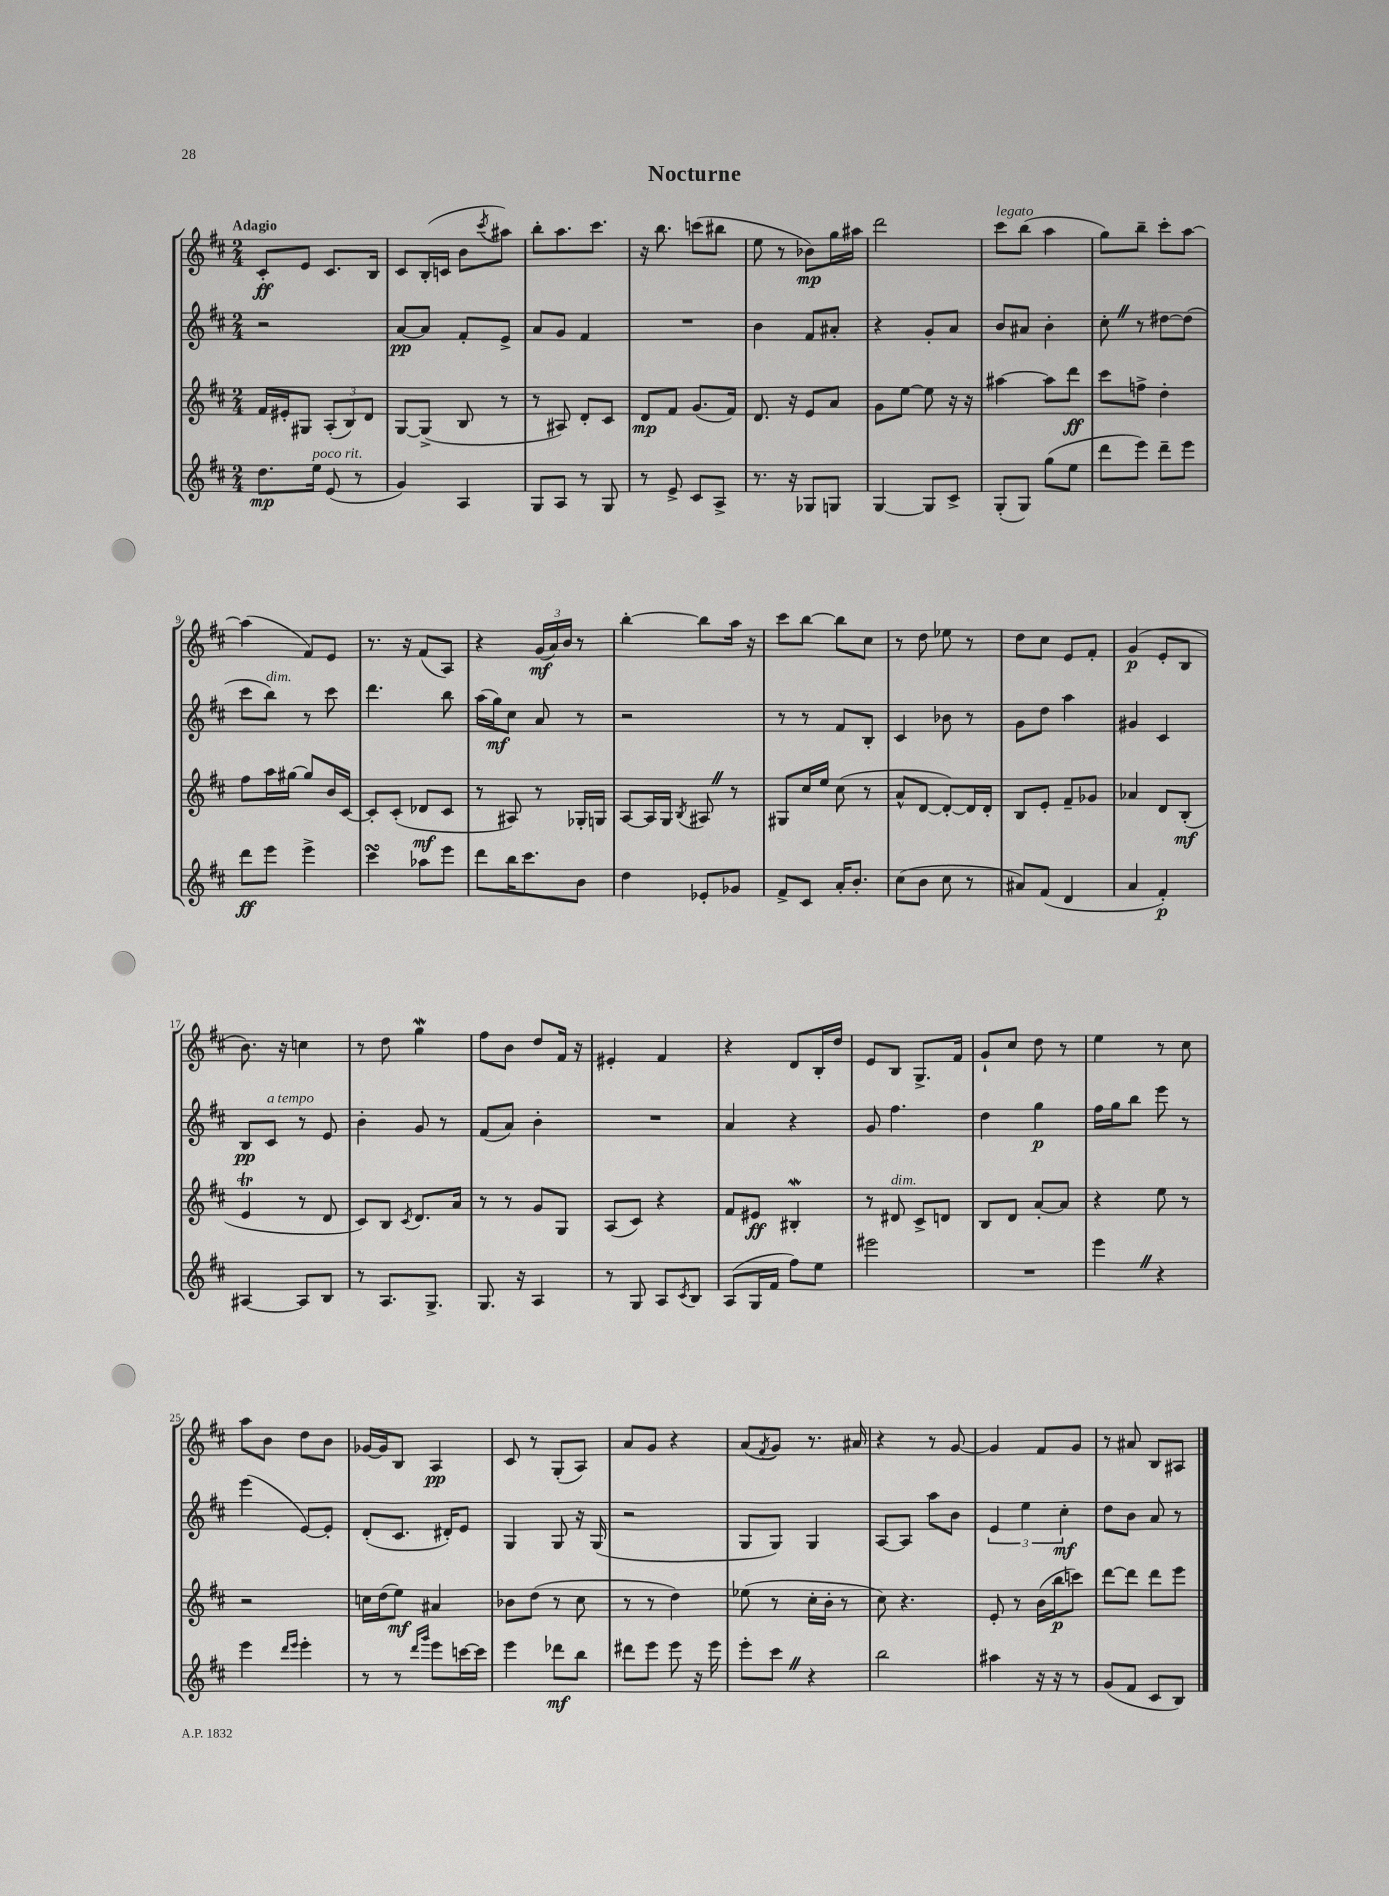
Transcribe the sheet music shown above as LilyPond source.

\header { title = "Nocturne" }
<<
\new StaffGroup <<
\new Staff = "s0" {
    \clef treble \key d \major \numericTimeSignature \time 2/4 \tempo "Adagio"
    cis'8-.\ff e'8 cis'8. b16 |
    cis'8 b16-.( c'16 b'8 \acciaccatura { cis'''8 } ais''8) |
    b''8-. a''8. cis'''8. |
    r16 b''8. c'''8( bis''8 |
    e''8 r8 bes'8\mp) g''16 ais''16 |
    d'''2 |
    cis'''8^\markup { \italic "legato" } b''8( a''4 |
    g''8) b''8-- cis'''8-. a''8~ |
    a''4( fis'8) e'8 |
    r8. r16 fis'8( a8) |
    r4 \tuplet 3/2 { g'16\mf( a'16) b'16 } r8 |
    b''4~-. b''8 a''16 r16 |
    cis'''8 b''8~ b''8 cis''8 |
    r8 d''8 ees''8 r8 |
    d''8 cis''8 e'8 fis'8-. |
    g'4\p( e'8-. b8 |
    b'8.) r16 c''4 |
    r8 d''8 g''4\mordent |
    fis''8 b'8 d''8 fis'16 r16 |
    eis'4-. fis'4 |
    r4 d'8 b16-. d''16 |
    e'8 b8 g8.-> fis'16 |
    g'8-! cis''8 d''8 r8 |
    e''4 r8 cis''8 |
    a''8 b'8 d''8 b'8 |
    ges'16~ ges'16 b8 a4\pp |
    cis'8 r8 g8-.( a8) |
    a'8 g'8 r4 |
    a'8( \acciaccatura { fis'8 } g'8) r8. ais'16 |
    r4 r8 g'8~ |
    g'4 fis'8 g'8 |
    r8 ais'8 b8 ais8 \bar "|." |
}
\new Staff = "s1" {
    \clef treble \key d \major \numericTimeSignature \time 2/4
    r2 |
    a'8~\pp a'8 fis'8-. e'8-> |
    a'8 g'8 fis'4 |
    R2 |
    b'4 fis'8 ais'8-. |
    r4 g'8-. a'8 |
    b'8 ais'8 b'4-. |
    cis''8-. \once \override BreathingSign.text = \markup { \musicglyph "scripts.caesura.straight" } \breathe r8 dis''8~ dis''8( |
    cis'''8 b''8^\markup { \italic "dim." }) r8 cis'''8 |
    d'''4. b''8 |
    a''16( g''16\mf) cis''8 a'8 r8 |
    r2 |
    r8 r8 fis'8 b8-. |
    cis'4 bes'8 r8 |
    g'8 d''8 a''4 |
    gis'4 cis'4 |
    b8\pp cis'8^\markup { \italic "a tempo" } r8 e'8 |
    b'4-. g'8 r8 |
    fis'8( a'8) b'4-. |
    R2 |
    a'4 r4 |
    g'8 fis''4. |
    d''4 g''4\p |
    fis''16 g''16 b''8 e'''8 r8 |
    e'''4( e'8~) e'8-. |
    d'8-.( cis'8. dis'16-.) e'8 |
    g4 g8 r16 g16( |
    r2 |
    g8 g8) g4 |
    a8~ a8 a''8 b'8 |
    \tuplet 3/2 { e'4 e''4 cis''4-.\mf } |
    d''8 b'8 a'8 r8 \bar "|." |
}
\new Staff = "s2" {
    \clef treble \key d \major \numericTimeSignature \time 2/4
    fis'16 eis'16-. gis8 \tuplet 3/2 { a8-.( b8) d'8 } |
    g8~ g8->( b8 r8 |
    r8 ais8) d'8-. cis'8 |
    d'8\mp fis'8 g'8.( fis'16) |
    d'8. r16 e'8 a'8 |
    g'8 e''8~ e''8 r16 r16 |
    ais''4~ ais''8 d'''8\ff |
    cis'''8 f''8-> d''4-. |
    fis''8 a''16 gis''16~ gis''8 b'16 cis'16~ |
    cis'8-. cis'8-.( des'8\mf cis'8 |
    r8 ais8) r8 ges16-. g16 |
    a8~ a16 g16 \acciaccatura { b8 } ais8 \once \override BreathingSign.text = \markup { \musicglyph "scripts.caesura.straight" } \breathe r8 |
    gis8 cis''16 e''16 cis''8( r8 |
    a'8-^ d'8~ d'8~-.) d'16 d'16-. |
    b8 e'8-. fis'8-- ges'8 |
    aes'4 d'8 b8-.\mf( |
    e'4\trill r8 d'8 |
    cis'8) b8 \acciaccatura { cis'8 } d'8. a'16 |
    r8 r8 g'8 g8 |
    a8( cis'8) r4 |
    fis'8 eis'8\ff bis4-.\mordent |
    r8 dis'8^\markup { \italic "dim." } cis'8-> d'8 |
    b8 d'8 a'8~-. a'8 |
    r4 e''8 r8 |
    r2 |
    c''16 d''16( e''8\mf) ais'4 |
    bes'8 d''8( r8 cis''8 |
    r8 r8 d''4) |
    ees''8( r8 cis''16-. b'16-. r8 |
    cis''8) r4. |
    e'8-. r8 b'16( b''16\p c'''8) |
    d'''8~ d'''8 d'''8 e'''8 \bar "|." |
}
\new Staff = "s3" {
    \clef treble \key d \major \numericTimeSignature \time 2/4
    d''8.\mp e''16^\markup { \italic "poco rit." } e'8( r8 |
    g'4) a4 |
    g8 a8 r8 g8 |
    r8 e'8-> cis'8 a8-> |
    r8. r16 ges8 g8 |
    g4~ g8 cis'8-> |
    g8-.( g8) g''8( e''8 |
    d'''8 e'''8) d'''8-- e'''8 |
    d'''8\ff e'''8 e'''4-> |
    cis'''4\turn aes''8 e'''8 |
    d'''8 b''16 cis'''8. b'8 |
    d''4 ees'8-. ges'8 |
    fis'8-> cis'8 a'16-. b'8.-. |
    cis''8( b'8 cis''8 r8 |
    ais'8) fis'8( d'4 |
    a'4 fis'4-.\p) |
    ais4~ ais8 b8 |
    r8 a8. g8.-> |
    g8. r16 a4 |
    r8 g8 a8 \acciaccatura { cis'8 } b8 |
    a8( g16 fis'16 fis''8) e''8 |
    eis'''2 |
    R2 |
    e'''4 \once \override BreathingSign.text = \markup { \musicglyph "scripts.caesura.straight" } \breathe r4 |
    e'''4 \grace { d'''16 e'''16 } e'''4-. |
    r8 r8 \grace { d'''16 g'''16 } e'''8 c'''16~ c'''16 |
    e'''4 des'''8\mf b''8 |
    dis'''8 e'''8 e'''8 r16 e'''16 |
    e'''8-. cis'''8 \once \override BreathingSign.text = \markup { \musicglyph "scripts.caesura.straight" } \breathe r4 |
    b''2 |
    ais''4 r16 r16 r8 |
    g'8( fis'8 cis'8 b8) \bar "|." |
}
>>
>>
